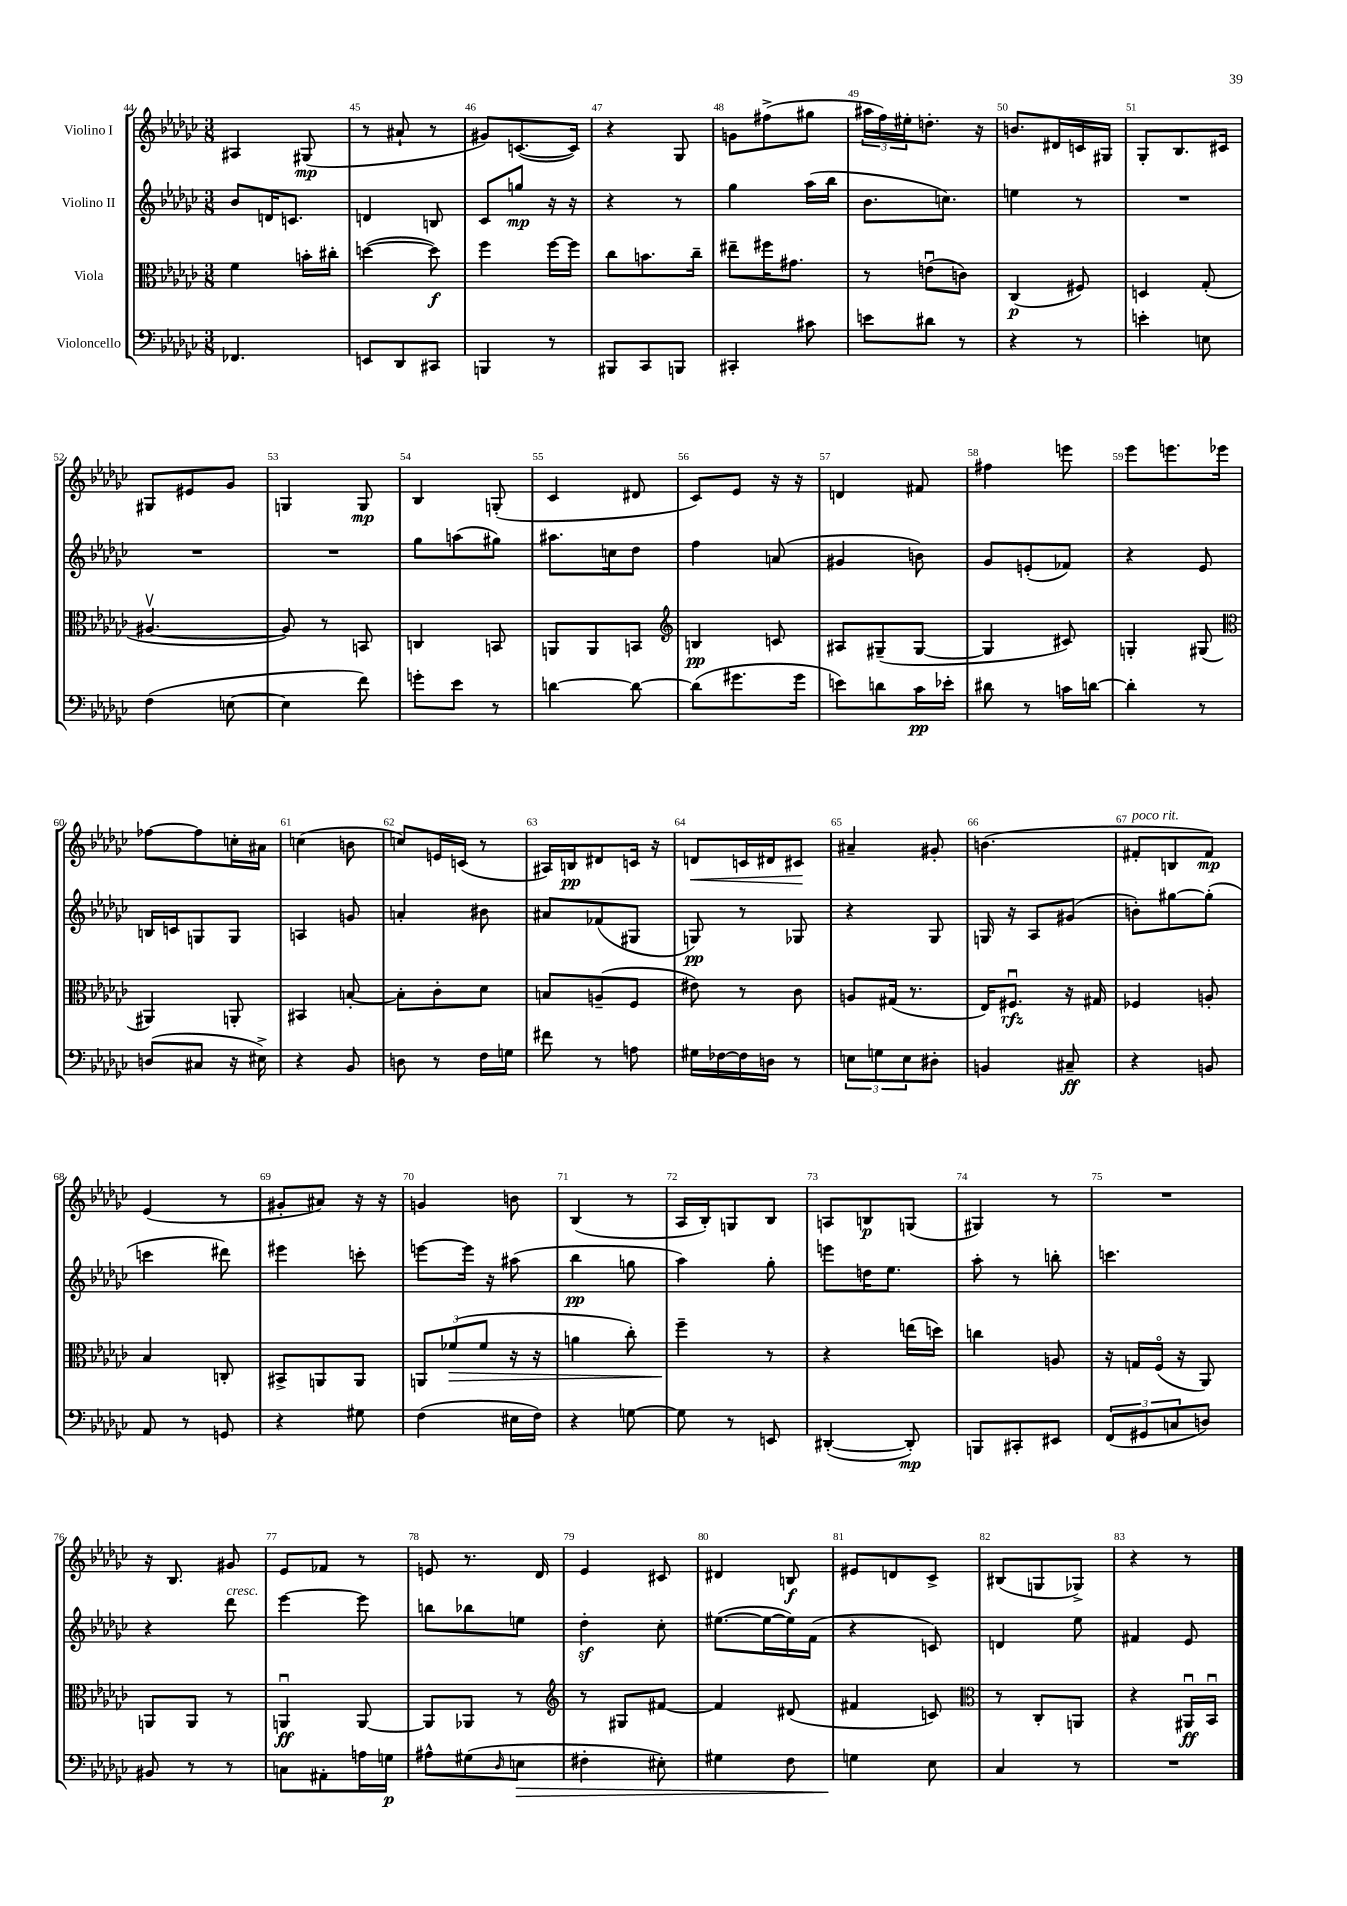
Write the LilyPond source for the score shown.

<<
\new StaffGroup <<
\new Staff = "s0" \with { instrumentName = "Violino I" } {
    \clef treble \key ges \major \numericTimeSignature \time 3/8
    ais4 gis8\mp( |
    r8 ais'8-! r8 |
    gis'8) c'8.~( c'16) |
    r4 ges8 |
    g'8 fis''8->( gis''8 |
    \tuplet 3/2 { ais''16 f''16) eis''16-. } d''8.-. r16 |
    b'8. dis'16 c'16 gis16 |
    ges8-. bes8. cis'16 |
    gis8 eis'8 ges'8 |
    g4 g8\mp |
    bes4 g8-.( |
    ces'4 dis'8 |
    ces'8) ees'8 r16 r16 |
    d'4 fis'8 |
    fis''4 e'''8 |
    ees'''8 e'''8. ees'''16 |
    fes''8~ fes''8 c''16-. ais'16 |
    c''4( b'8 |
    c''8) e'16 c'16( r8 |
    ais16) b16\pp dis'8 c'16 r16 |
    d'8\< c'16 dis'16 cis'8\! |
    ais'4-- gis'8-. |
    b'4.( |
    fis'8-.^\markup { \italic "poco rit." } b8 fis'8\mp) |
    ees'4( r8 |
    gis'8-. ais'8) r16 r16 |
    g'4 b'8 |
    bes4( r8 |
    aes16 bes16-.) g8 bes8 |
    a8 b8\p g8( |
    gis4) r8 |
    R4. |
    r16 bes8. gis'8 |
    ees'8 fes'8 r8 |
    e'8 r8. des'16 |
    ees'4 cis'8 |
    dis'4 b8\f |
    eis'8 d'8 ces'8-> |
    bis8( g8 ges8->) |
    r4 r8 \bar "|." |
}
\new Staff = "s1" \with { instrumentName = "Violino II" } {
    \clef treble \key ges \major \numericTimeSignature \time 3/8
    bes'8 d'16 c'8. |
    d'4 b8 |
    ces'8 g''8\mp r16 r16 |
    r4 r8 |
    ges''4 aes''16( bes''16 |
    bes'8. c''8.) |
    e''4 r8 |
    R4. |
    R4. |
    R4. |
    ges''8 a''8( gis''8) |
    ais''8. c''16 des''8 |
    f''4 a'8( |
    gis'4 b'8) |
    ges'8 e'8-.( fes'8) |
    r4 ees'8 |
    b16 c'16 g8 g8 |
    a4 g'8 |
    a'4-. bis'8 |
    ais'8 fes'8( gis8 |
    g8\pp) r8 ges8 |
    r4 ges8 |
    g16 r16 aes8 gis'8( |
    b'8-.) gis''8~ gis''8-.( |
    c'''4 dis'''8) |
    eis'''4 c'''8-. |
    e'''8~ e'''16 r16 ais''8( |
    bes''4\pp g''8 |
    aes''4) ges''8-. |
    e'''8 d''16 ees''8. |
    aes''8-. r8 b''8-. |
    c'''4. |
    r4 des'''8^\markup { \italic "cresc." } |
    ees'''4~ ees'''8 |
    b''8 bes''8 e''8 |
    des''4-.\sf ces''8-. |
    eis''8.~( eis''16~ eis''16) f'16( |
    r4 c'8) |
    d'4 ees''8 |
    fis'4 ees'8 \bar "|." |
}
\new Staff = "s2" \with { instrumentName = "Viola" } {
    \clef alto \key ges \major \numericTimeSignature \time 3/8
    f'4 b'16-. cis''16-. |
    d''4~( d''8\f) |
    f''4 f''16~ f''16 |
    ces''8 b'8. ces''16-- |
    eis''8-- fis''16 gis'8. |
    r8 e'8\downbow( c'8) |
    ces4\p( fis8) |
    d4 ges8-.( |
    ais4.~\upbow |
    ais8) r8 b,8 |
    c4 b,8 |
    a,8 a,8 b,8 |
    \clef treble b4\pp c'8 |
    ais8 gis8--( gis8~ |
    gis4 cis'8) |
    g4-. gis8( |
    \clef alto ais,4) a,8-. |
    bis,4 b8~-. |
    b8-. ces'8-. des'8 |
    b8 a8--( f8 |
    eis'8) r8 ces'8 |
    a8 gis16( r8. |
    ees16) fis8.\downbow\rfz r16 gis16 |
    fes4 a8-. |
    bes4 c8-. |
    bis,8-> a,8 a,8 |
    \tuplet 3/2 { a,8 fes'8\>( fes'8 } r16 r16 |
    a'4 ces''8-.) |
    f''4--\! r8 |
    r4 e''16( d''16) |
    c''4 a8 |
    r16 g16 f16\flageolet( r16 aes,8) |
    a,8 a,8 r8 |
    a,4\downbow\ff a,8~ |
    a,8 aes,8 r8 |
    \clef treble r8 gis8 fis'8~ |
    fis'4 dis'8( |
    fis'4 c'8) |
    \clef alto r8 ces8-. a,8 |
    r4 ais,16\downbow\ff bes,16\downbow \bar "|." |
}
\new Staff = "s3" \with { instrumentName = "Violoncello" } {
    \clef bass \key ges \major \numericTimeSignature \time 3/8
    fes,4. |
    e,8 des,8 cis,8 |
    b,,4 r8 |
    bis,,8 ces,8 b,,8 |
    cis,4-. cis'8 |
    e'8 dis'8 r8 |
    r4 r8 |
    e'4-. e8 |
    f4( e8~ |
    e4 f'8) |
    g'8-. ees'8 r8 |
    d'4~ d'8~ |
    d'8( gis'8. gis'16 |
    e'8) d'8 ces'16\pp ees'16-. |
    dis'8 r8 c'16 d'16~ |
    d'4-. r8 |
    d8( cis8 r16 eis16->) |
    r4 bes,8 |
    d8 r8 f16 g16 |
    fis'8 r8 a8 |
    gis16 fes16~ fes16 d16 r8 |
    \tuplet 3/2 { e8 g8 e8 } dis8-. |
    b,4 cis8--\ff |
    r4 b,8 |
    aes,8 r8 g,8 |
    r4 gis8 |
    f4( eis16 f16) |
    r4 g8~ |
    g8 r8 e,8 |
    dis,4~-.( dis,8-.\mp) |
    b,,8 cis,8-. eis,8 |
    \tuplet 3/2 { f,8( gis,8 c8 } d8) |
    bis,8 r8 r8 |
    c8 ais,8-. a16 g16\p |
    ais8-^ gis8( \grace { des16 } e8\> |
    fis4-. eis8-.) |
    gis4 f8 |
    g4\! ees8 |
    ces4 r8 |
    R4. \bar "|." |
}
>>
>>
\layout { \context { \Score currentBarNumber = #44 \override BarNumber.break-visibility = ##(#f #t #t) barNumberVisibility = #all-bar-numbers-visible } }
